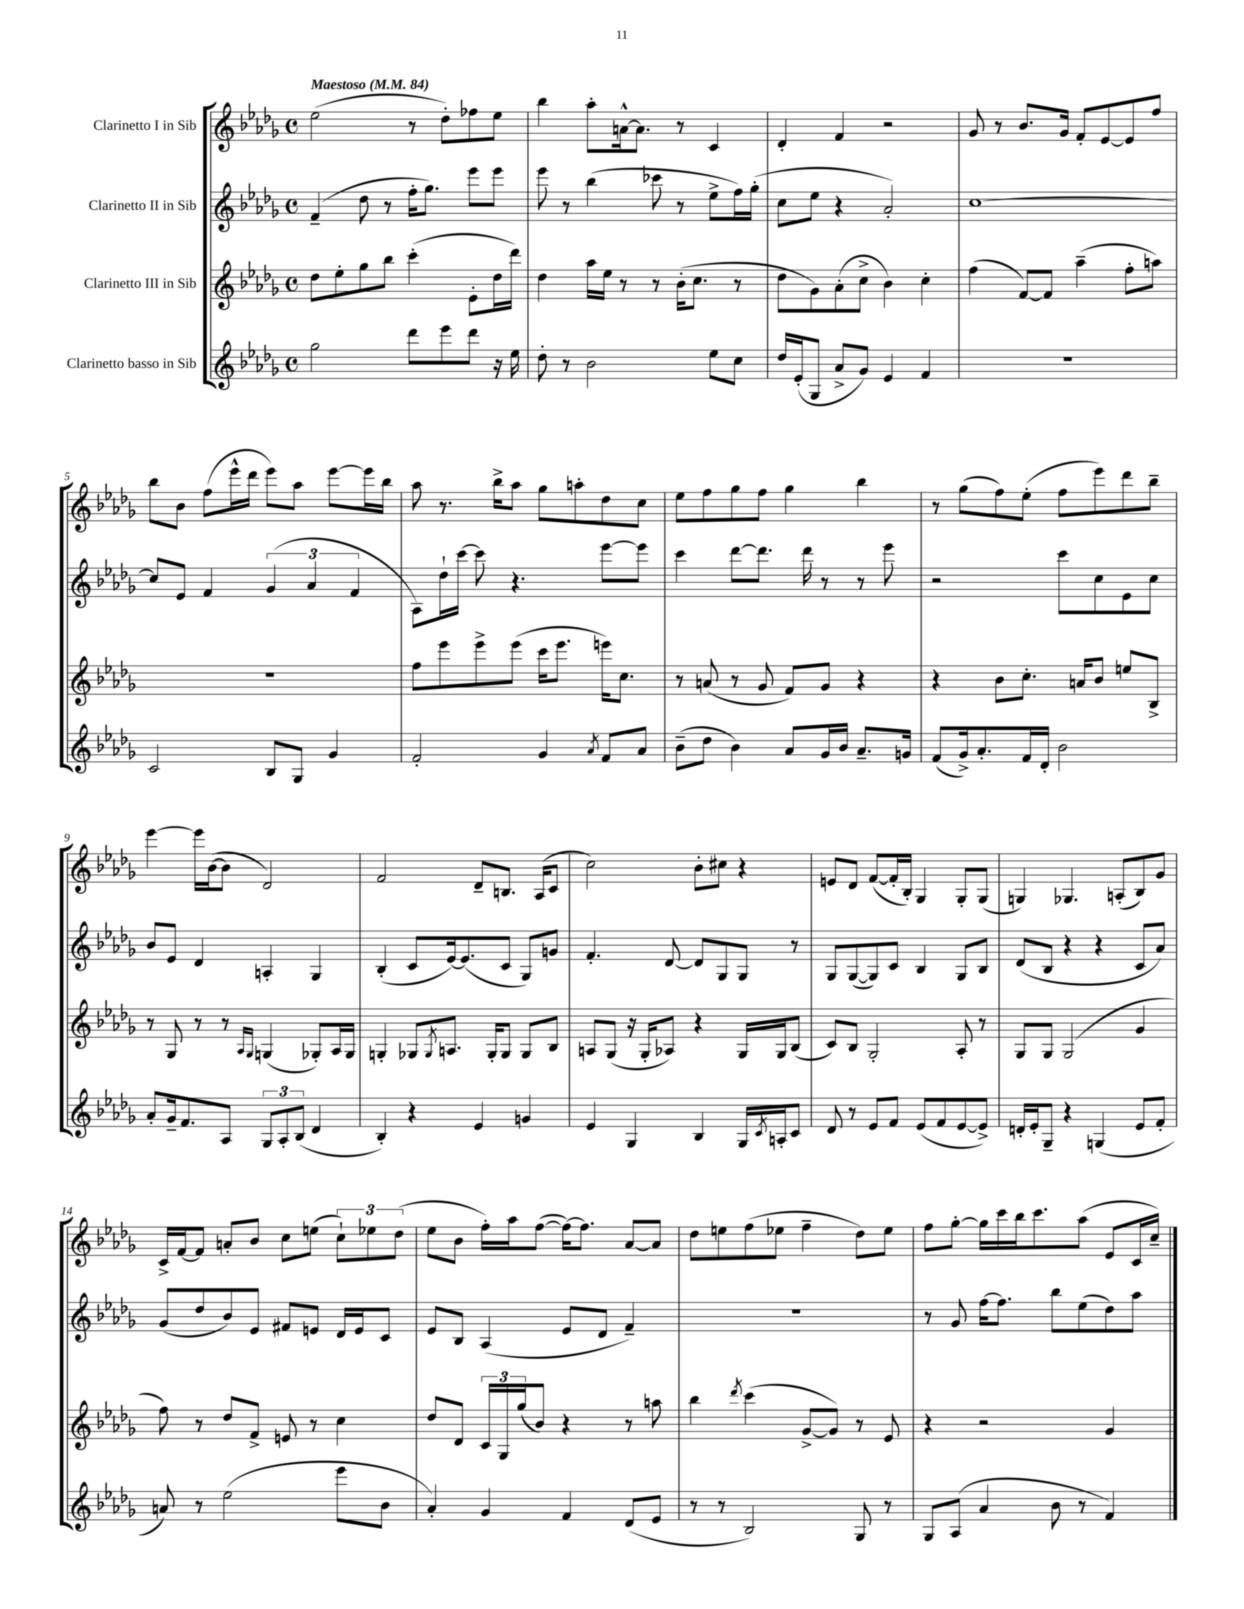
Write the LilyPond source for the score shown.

<<
\new StaffGroup <<
\new Staff = "s0" \with { instrumentName = "Clarinetto I in Sib" } {
    \clef treble \key des \major \defaultTimeSignature \time 4/4 \tempo "Maestoso" 4 = 84
    ees''2( r8 des''8-.) fes''8 ees''8 |
    bes''4 aes''8-. a'16~-^ a'8. r8 c'4 |
    des'4-. f'4 r2 |
    ges'8 r8 bes'8. ges'16 f'8-. ees'8~ ees'8 f''8 |
    bes''8 bes'8 f''8( ees'''16-^ des'''16 ees'''8) aes''8 ees'''8~ ees'''16 bes''16 |
    aes''8 r8. bes''16-> aes''8 ges''8 a''8-. des''8 c''8 |
    ees''8 f''8 ges''8 f''8 ges''4 bes''4 |
    r8 ges''8( f''8) ees''8-.( f''8 ees'''8) des'''8 bes''8-- |
    ees'''4~ ees'''16 bes'16~( bes'8 des'2) |
    f'2 des'8-- b8. aes16( c'8 |
    c''2) bes'8-. cis''8 r4 |
    e'8 des'8 f'8~( f'16-. bes16-.) ges4 ges8-. ges8( |
    g4) ges4. a8-.( bes8) ges'8 |
    c'16-> f'16~ f'8 a'8-. bes'8 c''8 e''8( \tuplet 3/2 { c''8-!) ees''8 des''8( } |
    ees''8 bes'8 f''16-.) aes''16 f''8~( f''16~) f''8. aes'8~ aes'8 |
    des''8 e''8 f''8( ees''8 f''4-- des''8) ees''8 |
    f''8 ges''8~-. ges''16 c'''16 bes''16 c'''8. aes''8( ees'8 c'16 c''16--) \bar "|." |
}
\new Staff = "s1" \with { instrumentName = "Clarinetto II in Sib" } {
    \clef treble \key des \major \defaultTimeSignature \time 4/4
    f'4--( des''8 r8 f''16-. ges''8.) ees'''8 ees'''8 |
    ees'''8 r8 bes''4( ces'''8 r8 ees''8-> f''16) ges''16-.( |
    c''8 ees''8 r4 aes'2-.) |
    c''1~ |
    c''8 ees'8 f'4 \tuplet 3/2 { ges'4( aes'4 f'4 } |
    aes8) des''16-! c'''16~ c'''8 r4. ees'''8~ ees'''8 |
    c'''4 des'''8~ des'''8. des'''16 r8 r8 ees'''8 |
    r2 c'''8 c''8 ees'8 c''8 |
    bes'8 ees'8 des'4 a4-. ges4 |
    bes4-.( c'8 ees'16~) ees'8.( c'8 ges8) g'8 |
    f'4.-. des'8~ des'8 ges8 ges8 r8 |
    ges8 ges8~( ges8) c'8 bes4 ges8 bes8 |
    des'8( bes8 r4 r4 c'8 aes'8) |
    ges'8( des''8 bes'8) ees'8 fis'8 e'8 des'16 e'16 c'8 |
    ees'8 bes8 aes4( ees'8 des'8 f'4--) |
    r1 |
    r8 ges'8 f''16~ f''8. bes''8 ees''8( des''8) aes''8 \bar "|." |
}
\new Staff = "s2" \with { instrumentName = "Clarinetto III in Sib" } {
    \clef treble \key des \major \defaultTimeSignature \time 4/4
    des''8 ees''8-. ges''8 bes''8 c'''4-.( ees'8-. des''16 des'''16) |
    des''4 aes''16 ees''16 r8 r8 bes'16-.( c''8. r8 |
    des''8 ges'8) aes'8-.( c''8-> bes'4) c''4-. |
    f''4( f'8~) f'8 aes''4--( f''8-. a''8) |
    R1 |
    f''8 ees'''8 ees'''8-> ees'''8( c'''16 ees'''8. e'''16) c''8. |
    r8 a'8( r8 ges'8 f'8) ges'8 r4 |
    r4 bes'8 c''8.-. a'16 bes'8 e''8 bes8-> |
    r8 ges8 r8 r8 \grace { aes16 ges16 } g4( ges8-.) aes16 ges16 |
    g4-. ges8 \acciaccatura { ges8 } a8. ges16-. ges8 ges8 bes8 |
    a8 ges8( r16 ges16-. aes8) r4 ges16 ges16 bes8( |
    c'8) bes8 ges2-. aes8-. r8 |
    ges8 ges8 ges2( ges'4 |
    f''8) r8 des''8 f'8-> e'8 r8 c''4 |
    des''8 des'8 \tuplet 3/2 { c'16 ges16 ges''16( } bes'8) r4 r8 a''8 |
    bes''4 \acciaccatura { des'''8 } c'''4( ges'8~-> ges'8) r8 ees'8 |
    r4 r2 ges'4 \bar "|." |
}
\new Staff = "s3" \with { instrumentName = "Clarinetto basso in Sib" } {
    \clef treble \key des \major \defaultTimeSignature \time 4/4
    ges''2 des'''8 ees'''8 des'''8 r16 ees''16 |
    des''8-. r8 bes'2 ees''8 c''8 |
    des''16 ees'16-.( ges8 aes'8-> ges'8) ees'4 f'4 |
    R1 |
    c'2 bes8 ges8 ges'4 |
    f'2-. ges'4 \acciaccatura { aes'8 } f'8 aes'8 |
    bes'8--( des''8 bes'4) aes'8 ges'16 bes'16 aes'8.-- g'16 |
    f'8( ges'16->) aes'8.-. f'16 des'16-. bes'2 |
    aes'8-. ges'16-- f'8. aes8 \tuplet 3/2 { ges8 aes8-. bes8( } des'4 |
    bes4-.) r4 ees'4 g'4 |
    ees'4 ges4 bes4 ges16 \acciaccatura { c'8 } a16-. c'8 |
    des'8 r8 ees'8 f'8 ees'8( f'8 ees'8~ ees'8->) |
    d'16-. ees'16-. ges8-- r4 g4( ees'8 f'8-. |
    a'8) r8 ees''2( ees'''8 bes'8 |
    aes'4-.) ges'4 f'4 des'8( ees'8 |
    r8 r8 bes2) ges8 r8 |
    ges8 aes8( aes'4 bes'8 r8 f'4) \bar "|." |
}
>>
>>
